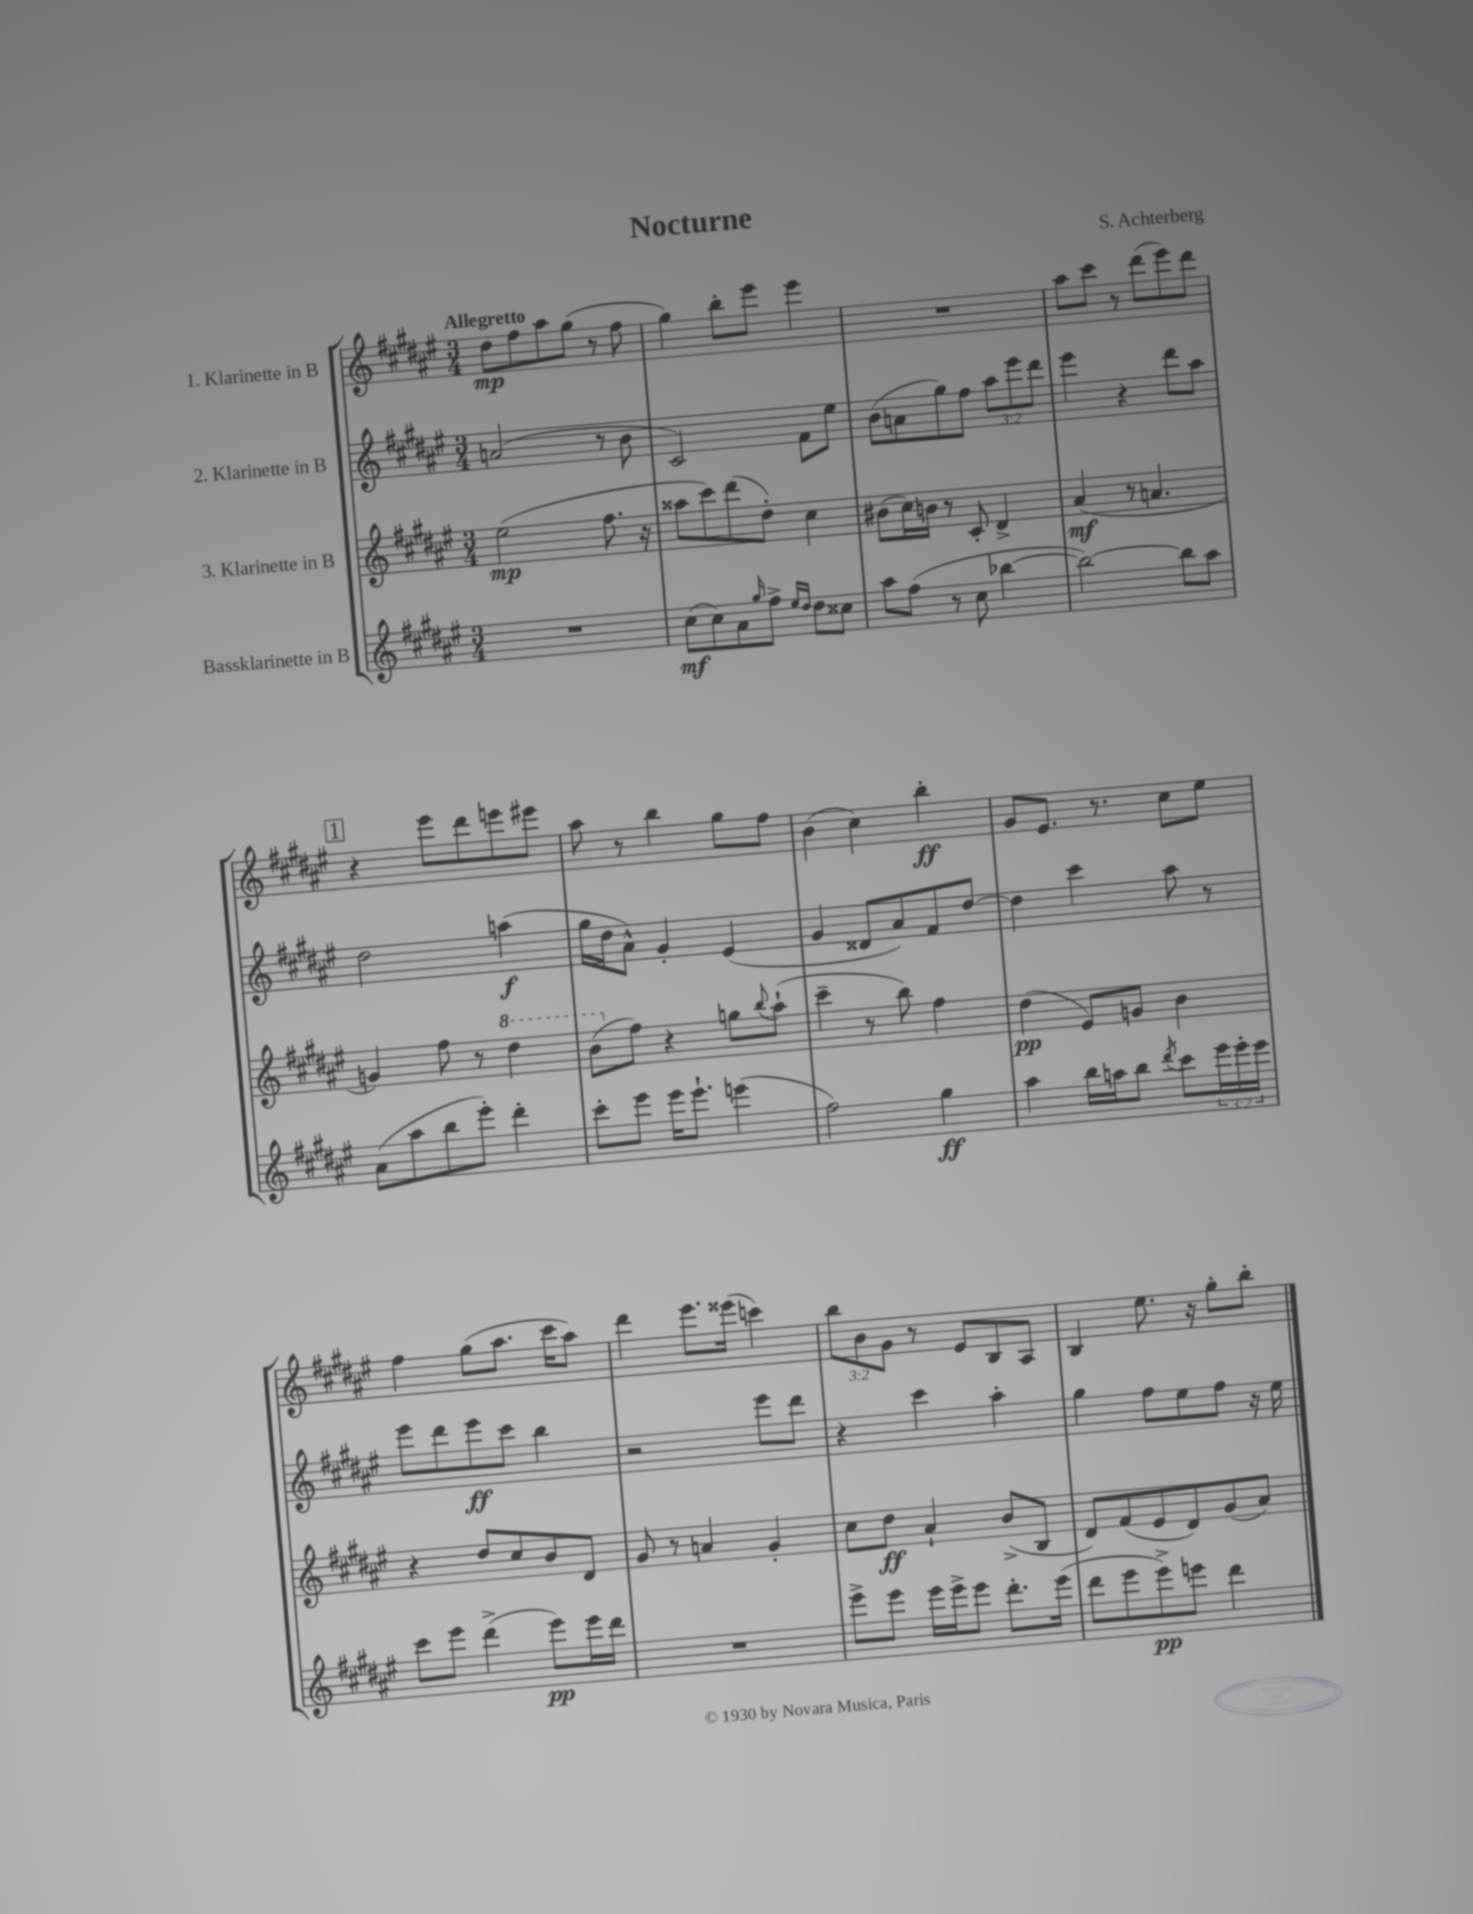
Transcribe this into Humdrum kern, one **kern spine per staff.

**kern	**kern	**kern	**kern
*staff4	*staff3	*staff2	*staff1
*clefG2	*clefG2	*clefG2	*clefG2
*k[f#c#g#d#a#e#]	*k[f#c#g#d#a#e#]	*k[f#c#g#d#a#e#]	*k[f#c#g#d#a#e#]
*M3/4	*M3/4	*M3/4	*M3/4
2.r	(2ee#\	(2a/	8dd#\L
.	.	.	8ff#\
.	.	.	8aa#\
.	.	.	(8gg#\J
.	8.ff#\	8r	8r
.	.	8b\	8ff#\
.	16r	.	.
=	=	=	=
(8cc#\L	8aa##\L	2c#/)	4gg#\)
8cc#\)	8ccc#\)	.	.
8a#\	(8ddd#\	.	8bb'\L
16qqgg#/	.	.	.
8ff#^\J	8dd#'\J)	.	8eee#\J
16qqee#/LL	.	.	.
16qqdd#/JJ	.	.	.
8dd#\L	4cc#\	8f#\L	4eee#\
8cc##\J	.	8ee#\J	.
=	=	=	=
8aa#\L	(8b#\L	(8b\L	2.r
(8ff#\J	16cc#\L)	8a\	.
.	16b\JJ	.	.
8r	8r	8gg#\)	.
8cc#\	8c#'/	8ff#\J	.
[4bb-\	4d#^/	12aa#\L	.
.	.	12eee#\	.
.	.	12ddd#\J	.
=	=	=	=
2bb-\_)	(4a#/	4eee#\	8aa#\L
.	.	.	8ccc#\J
.	8r	4r	8r
.	4.a/	.	(8ddd#\L
8bb-\]L	.	8ddd#\L	8eee#\)
8aa#\J	.	8aa#\J	8ddd#\J
=	=	=	=
(8a#\L	4g/)	2dd#\	4r
8aa#\	.	.	.
8bb\	8ff#\	.	8eee#\L
8eee#'\J)	8r	.	8ddd#\
4ddd#'\	4ddd#\	(4aa\	8eee\
.	.	.	8eee#\J
=	=	=	=
8ccc#'\L	(8bb\L	16gg#\LL	8aa#\
.	.	16dd#\J	.
8eee#\J	8ff#\J)	8a#^^\J)	8r
16eee#\LK	4r	4g#'/	4bb\
8.eee#`\J	.	.	.
(4eee\	8gg\L	(4e#/	8gg#\L
.	8qqbb/	.	.
.	(8aa#`\J	.	8ff#\J
=	=	=	=
2ff#\)	4ccc#~\	4g#/	(4b\
.	8r	8d##/L	4cc#\)
.	8bb\)	8a#/)	.
4gg#\	4ff#\	8f#/	4bb'\
.	.	[8dd#/J	.
=	=	=	=
4aa#\	(4dd#\	4dd#\]	8g#/L
.	.	.	8.e#/J
16bb\LL	8e#/L)	4ccc#\	.
16aa\J	.	.	8.r
8bb\J	8g/J	.	.
8qddd#/	.	.	.
8ccc#\L	4b\	8aa#\	8cc#\L
24eee#\L	.	8r	8ee#\J
24eee#'\	.	.	.
24eee#\JJ	.	.	.
=	=	=	=
8ccc#\L	4r	8eee#\L	4ff#\
8eee#\J	.	8ddd#\	.
(4ddd#^\	8dd#/L	8eee#\	(8gg#\L
.	8cc#/	8ccc#\J	8.aa#\J
8eee#\L)	8b/	4bb\	.
.	.	.	16ccc#\LK
16eee#\L	8d#/J	.	8aa#\J)
16ddd#\JJ	.	.	.
=	=	=	=
2.r	8g#/	2r	4ddd#\
.	8r	.	.
.	4a/	.	8.eee#\L
.	.	.	(16eee##\Jk
.	4g#'/	8eee#\L	4ccc\)
.	.	8ddd#\J	.
=	=	=	=
8eee#^\L	8cc#\L	4r	12bb\L
.	.	.	12b\
8eee#\J	8dd#\J	.	.
.	.	.	12g#\J
16eee#\LL	4a#`/	4ccc#\	8r
16eee#^\J	.	.	.
8eee#\J	.	.	8e#/L
8.ddd#'\L	(8b^/L	4aa#'\	8B/
.	8B/J	.	8A#/J
(16eee#\Jk	.	.	.
=	=	=	=
8ddd#\L	8d#/L)	4gg#\	4B/
8eee#\	(8f#/	.	.
8eee#^\)	8e#/	8ff#\L	8.ee#\
8eee\J	8d#/)	8ee#\	.
.	.	.	16r
4ddd#\	(8g#/	8ff#\J	8gg#'\L
.	8a#/J)	16r	8bb'\J
.	.	16ee#\	.
==	==	==	==
*-	*-	*-	*-
